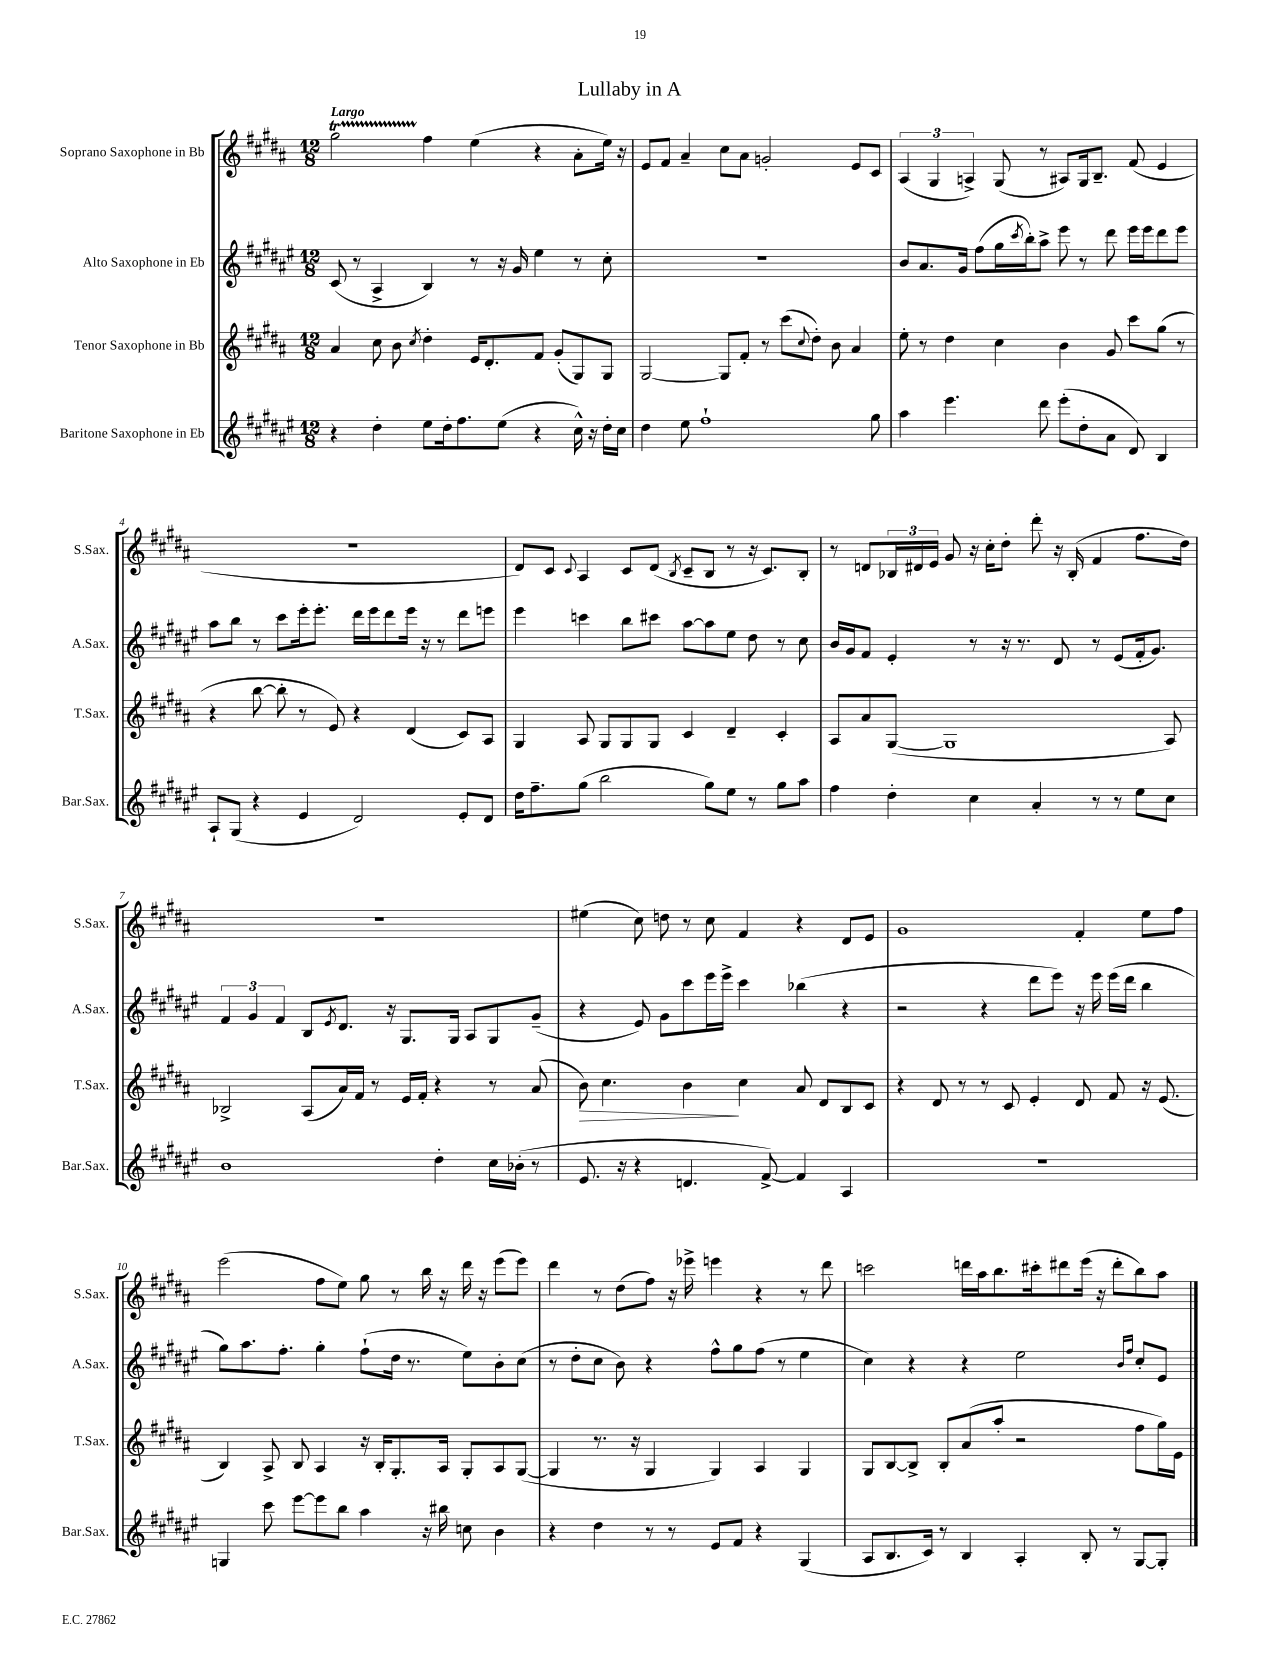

**kern	**kern	**dynam	**kern	**kern
*part4	*part3	*part3	*part2	*part1
*staff4	*staff3	*staff3	*staff2	*staff1
*I"Baritone Saxophone in Eb	*I"Tenor Saxophone in Bb	*	*I"Alto Saxophone in Eb	*I"Soprano Saxophone in Bb
*I'Bar.Sax.	*I'T.Sax.	*	*I'A.Sax.	*I'S.Sax.
*clefG2	*clefG2	*	*clefG2	*clefG2
*k[f#c#g#d#a#e#]	*k[f#c#g#d#a#]	*	*k[f#c#g#d#a#e#]	*k[f#c#g#d#a#]
*M12/8	*M12/8	*	*M12/8	*M12/8
=1	=1	=1	=1	=1
!	!	!	!	!LO:TX:a:B:t=Largo
4r	4a#/	.	(8c#/	2gg#T\
.	.	.	8r	.
4dd#'\	8cc#\	.	4A#^/	.
.	8b\	.	.	.
.	8qcc#/	.	.	.
8ee#\L	4dd#'\	.	4B/)	4ff#\
16dd#'\k	.	.	.	.
8.ff#\	.	.	.	.
.	16e/KL	.	8r	(4ee\
.	8.d#'/	.	.	.
(8ee#\J	.	.	16r	.
.	.	.	16g#/	.
4r	8f#/J	.	4ee#\	4r
.	(8g#'/L	.	.	.
16cc#^^\)	8G#/)	.	8r	8a#'\L
16r	.	.	.	.
16dd#'\LL	8G#/J	.	8cc#'\	16ee\Jk)
16cc#\JJ	.	.	.	16r
=2	=2	=2	=2	=2
4dd#\	[2G#/	.	1.r	8e/L
.	.	.	.	8f#/J
8ee#\	.	.	.	4a#~/
1ff#`	.	.	.	.
.	8G#/L]	.	.	8cc#\L
.	8f#'/J	.	.	8a#\J
.	8r	.	.	2gn'/
.	(8ccc#\L	.	.	.
.	8qqcc#/	.	.	.
.	8dd#'\J)	.	.	.
.	8b\	.	.	.
.	4a#/	.	.	8e/L
8gg#\	.	.	.	8c#/J
=3	=3	=3	=3	=3
4aa#\	8ee'\	.	8b/L	(6A#/
.	8r	.	8.a#/	.
.	.	.	.	6G#/
4.eee#\	4dd#\	.	.	.
.	.	.	16g#/Jk	.
.	.	.	.	6An^/)
.	.	.	(8ff#\L	.
.	4cc#\	.	16gg#\L	(8G#/
.	.	.	8qccc#/	.
.	.	.	16bb'\J)	.
8ddd#\	.	.	8aa#^\J	8r
(8eee#'\L	4b\	.	8eee#\	8A#X/L)
8dd#'\	.	.	8r	16G#/k
.	.	.	.	8.B~/J
8a#\J	8g#/	.	8ddd#\	.
8d#/)	8ccc#\L	.	16eee#\LL	(8f#/
.	.	.	16eee#\J	.
4B/	(8gg#\J	.	8ddd#\	4e/
.	8r	.	8eee#\J	.
!!LO:LB:g=z
=4	=4	=4	=4	=4
8A#`/L	4r	.	8aa#\L	1.r
(8G#/J	.	.	8bb\J	.
4r	[8bb\	.	8r	.
.	8bb'\]	.	8ccc#\L	.
4e#/	8r	.	16eee#'\k	.
.	.	.	8.eee#'\J	.
.	8e/)	.	.	.
2d#/)	4r	.	16ddd#\LL	.
.	.	.	16eee#\J	.
.	.	.	8ddd#\	.
.	(4d#/	.	16eee#\Jk	.
.	.	.	16r	.
.	.	.	8r	.
8e#'/L	8c#/L)	.	8ddd#\L	.
8d#/J	8A#/J	.	8eeen\J	.
=5	=5	=5	=5	=5
16dd#\KL	4G#/	.	4eee#\	8d#/L)
8.ff#~\	.	.	.	.
.	.	.	.	8c#/J
.	.	.	.	8qqc#/
(8gg#\J	8A#/	.	4cccn\	4A#/
2bb\	8G#/L	.	.	.
.	8G#/	.	8bb\L	8c#/L
.	8G#/J	.	8ccc#X\J	(8d#/J
.	.	.	.	8qB/
.	4c#/	.	[8aa#\L	8c#~/L
8gg#\L)	.	.	8aa#\]	8B/J
8ee#\J	4d#~/	.	8ee#\J	8r
8r	.	.	8dd#\	16r
.	.	.	.	8.c#/L)
8gg#\L	4c#'/	.	8r	.
8aa#\J	.	.	8cc#\	8B'/J
=6	=6	=6	=6	=6
4ff#\	8A#/L	.	16b/LL	8r
.	.	.	16g#/J	.
.	8a#/	.	8f#/J	8dn/L
4dd#'\	([8G#/J	.	4e#'/	24B-X/L
.	.	.	.	24d#X/
.	.	.	.	24e/JJ
.	1G#]	.	.	8g#/
4cc#\	.	.	8r	16r
.	.	.	.	16cc#'\KL
.	.	.	16r	8dd#'\J
.	.	.	8.r	.
4a#'/	.	.	.	8ddd#'\
.	.	.	8d#/	16r
.	.	.	.	(16B-'/
8r	.	.	8r	4f#/
8r	.	.	(8e#/L	.
8ee#\L	.	.	16f#'/k	8.ff#\L
.	.	.	8.g#/J)	.
8cc#\J	8A#/)	.	.	.
.	.	.	.	16dd#\Jk)
!!LO:LB:g=z
=7	=7	=7	=7	=7
1b	2B-X^/	.	6f#/	1.r
.	.	.	6g#/	.
.	.	.	6f#/	.
.	(8A#/L	.	8B/L	.
.	.	.	8qe#/	.
.	16a#/L)	.	8.d#/J	.
.	16f#/JJ	.	.	.
.	8r	.	.	.
.	.	.	16r	.
.	16e/LL	.	8.G#/L	.
.	16f#'/JJ	.	.	.
4dd#'\	4r	.	.	.
.	.	.	16G#/Jk	.
.	.	.	8A#/L	.
16cc#\LL	8r	.	8G#/	.
(16b-X'\JJ	.	.	.	.
8r	(8a#/	.	(8g#~/J	.
=8	=8	=8	=8	=8
!	!	!LO:HP:b	!	!
8.e#/	8b\)	>	4r	(4ee#X\
.	4.cc#\	.	.	.
16r	.	.	.	.
4r	.	.	8e#/)	8cc#\)
.	.	.	8g#\L	8ddn\
4.dn/	4b\	.	8ccc#\	8r
.	.	.	16eee#\L	8cc#\
.	.	.	16eee#^\JJ	.
.	4cc#\	]	4ccc#\	4f#/
[8f#^/)	.	.	.	.
4f#/]	8a#/	.	(4bb-X\	4r
.	8d#/L	.	.	.
4A#/	8B/	.	4r	8d#/L
.	8c#/J	.	.	8e/J
=9	=9	=9	=9	=9
1.r	4r	.	2r	1g#
.	8d#/	.	.	.
.	8r	.	.	.
.	8r	.	4r	.
.	8c#/	.	.	.
.	4e'/	.	8ddd#\L	.
.	.	.	8eee#\J)	.
.	8d#/	.	16r	4f#'/
.	.	.	16eee#\	.
.	8f#/	.	(16eee#\LL	.
.	.	.	16ddd#\JJ	.
.	16r	.	4bb\	8ee\L
.	(8.e/	.	.	.
.	.	.	.	8ff#\J
!!LO:LB:g=z
=10	=10	=10	=10	=10
4Gn/	4B/)	.	8gg#\L)	(2eee\
.	.	.	8.aa#\	.
8ccc#\	8A#^/	.	.	.
.	.	.	8.ff#'\J	.
[8eee#\L	8B/	.	.	.
8eee#\]	4A#/	.	4gg#'\	8ff#\L
8bb\J	.	.	.	8ee\J)
4aa#\	16r	.	(8ff#`\L	8gg#\
.	16B'/KL	.	.	.
.	8.G#'/	.	16dd#\Jk	8r
.	.	.	8.r	.
16r	.	.	.	16bb\
16bb#X\	16A#/Jk	.	.	16r
8ccn\	8G#'/L	.	8ee#\L)	16ddd#\
.	.	.	.	16r
4b\	8A#/	.	8b'\	(8eee\L
.	([8G#/J	.	(8cc#\J	8eee\J)
=11	=11	=11	=11	=11
4r	4G#/]	.	8r	4ddd#\
.	.	.	8dd#'\L	.
4dd#\	8.r	.	8cc#\J	8r
.	.	.	8b\)	(8dd#\L
.	16r	.	.	.
8r	4G#/	.	4r	8ff#\J)
8r	.	.	.	16r
.	.	.	.	16eee-X^\
8e#/L	4G#/)	.	8ff#^^\L	4eeen\
8f#/J	.	.	8gg#\	.
4r	4A#/	.	(8ff#\J	4r
.	.	.	8r	.
(4G#/	4G#/	.	4ee#\	8r
.	.	.	.	8ddd#\
=12	=12	=12	=12	=12
8A#/L	8G#/L	.	4cc#\)	2cccn\
8.B/	[8B/	.	.	.
.	8B^/J]	.	4r	.
16c#/Jk)	.	.	.	.
8r	8B'/L	.	.	.
4B/	(8a#/	.	4r	16dddn\LL
.	.	.	.	16aa#\J
.	8aa#'/J	.	.	8.bb\
4A#'/	2r	.	2ee#\	.
.	.	.	.	16ccc#X'\k
.	.	.	.	8ddd#X\
8B'/	.	.	.	(16eee\Jk
.	.	.	.	16r
8r	.	.	.	8ddd#'\L
.	.	.	16qqb/LL	.
.	.	.	16qqff#/JJ	.
[8G#/L	8ff#\L	.	8cc#'/L	8bb\)
8G#'/J]	16gg#\L)	.	8e#/J	8aa#\J
.	16e\JJ	.	.	.
==	==	==	==	==
*-	*-	*-	*-	*-
